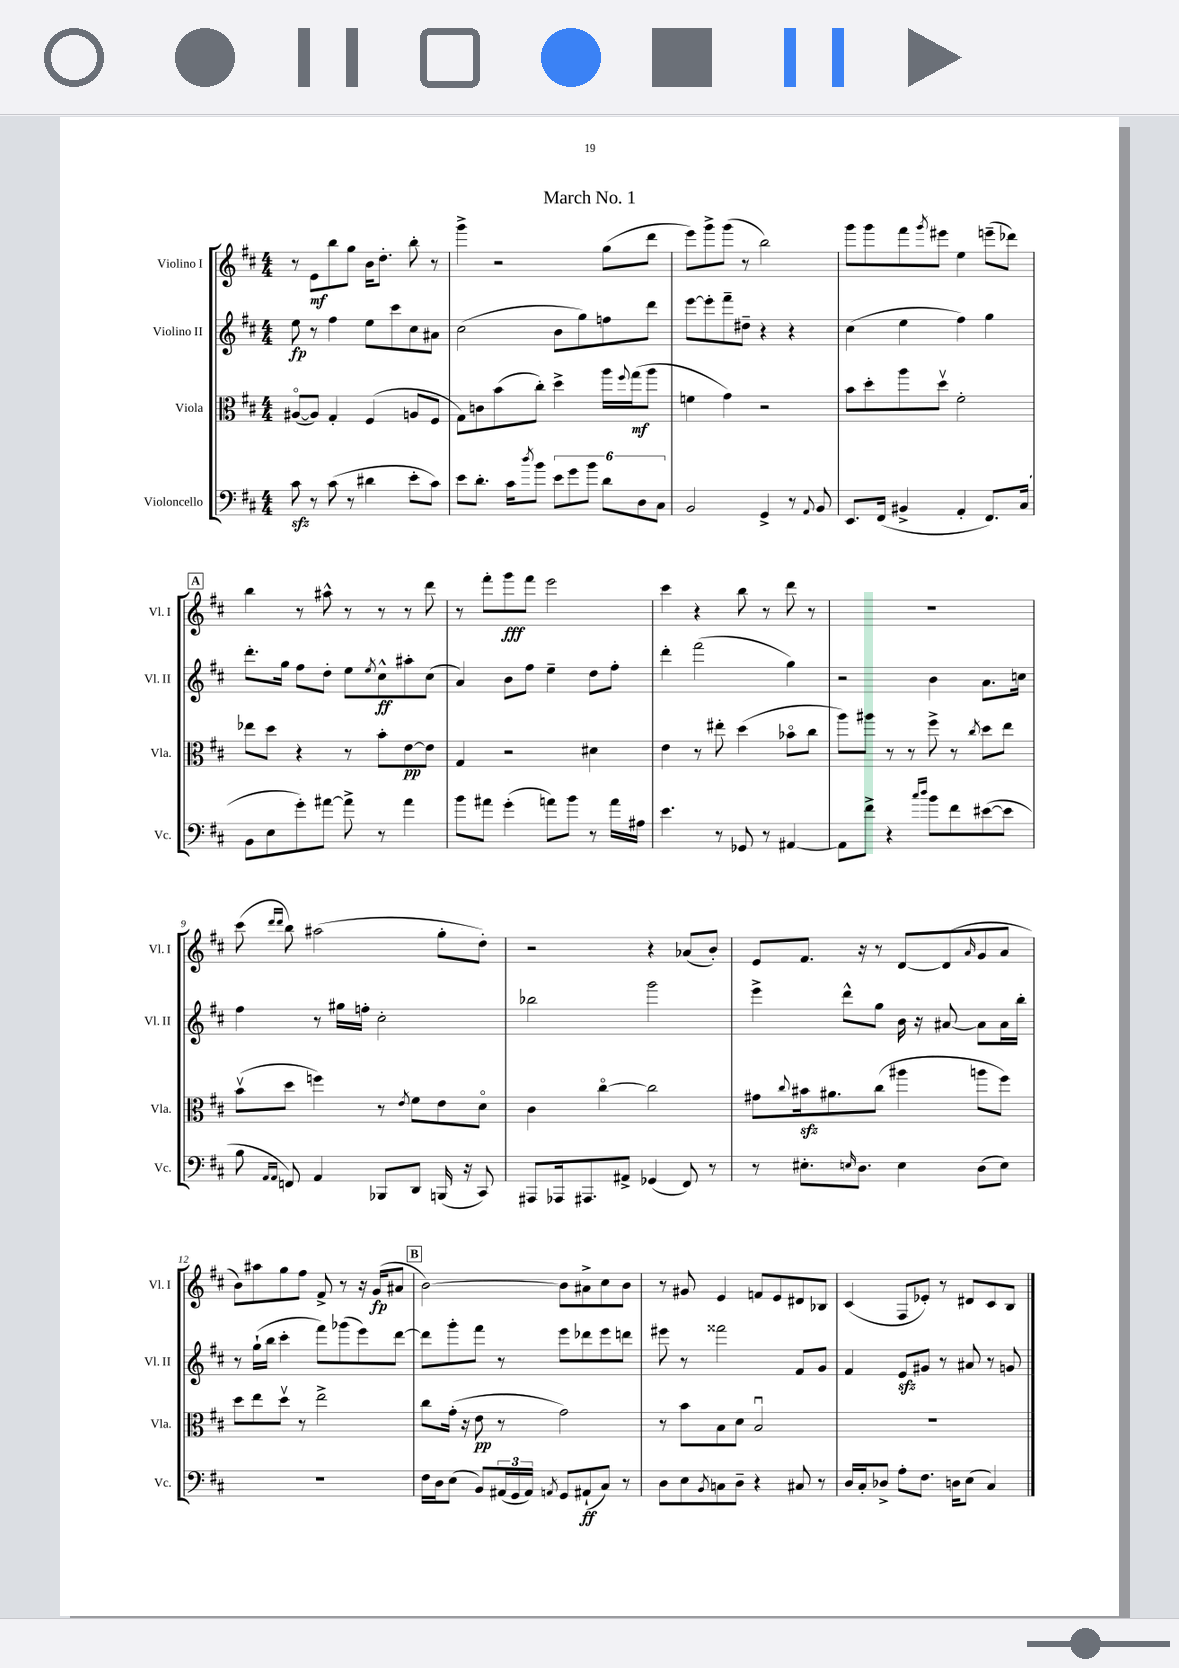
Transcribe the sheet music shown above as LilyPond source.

\header { title = "March No. 1" }
<<
\new StaffGroup <<
\new Staff = "s0" \with { instrumentName = "Violino I" shortInstrumentName = "Vl. I" } {
    \clef treble \key d \major \numericTimeSignature \time 4/4
    r8 e'8\mf b''8 g''8 b'16 d''8.-. b''8-. r8 |
    g'''4-> r2 g''8( d'''8 |
    e'''8) g'''8-> g'''8( r8 b''2) |
    g'''8 g'''8 fis'''8 \acciaccatura { g'''8 } eis'''8 e''4 e'''8--( des'''8) |
    \mark \markup { \box "A" } b''4 r8 ais''8-^ r8 r8 r8 d'''8 |
    r8 fis'''8-. g'''8\fff fis'''8 e'''2 |
    cis'''4 r4 b''8 r8 d'''8 r8 |
    R1 |
    cis'''8( \grace { d'''16 d'''16 } b''8) ais''2( g''8-. d''8-.) |
    r2 r4 aes'8( b'8-.) |
    e'8 fis'8. r16 r8 d'8~ d'8( \grace { a'16 } g'8 a'8 |
    b'8) ais''8 g''8 fis''8 fis'8-> r8 r16 g'16\fp( ais'8 |
    \mark \markup { \box "B" } b'2~) b'8 ais'8-> cis''8 b'8 |
    r8 gis'8 e'4 f'8 e'8 dis'8 bes8 |
    cis'4( fis8 ees'8-.) r8 dis'8 cis'8 b8 \bar "|." |
}
\new Staff = "s1" \with { instrumentName = "Violino II" shortInstrumentName = "Vl. II" } {
    \clef treble \key d \major \numericTimeSignature \time 4/4
    e''8\fp r8 fis''4 e''8 cis'''8 cis''8 ais'8 |
    cis''2( b'8 g''8) f''8 d'''8 |
    e'''8~ e'''8-. fis'''8-- dis''8-- r4 r4 |
    cis''4( e''4 fis''4) g''4 |
    \mark \markup { \box "A" } d'''8.-. g''16 fis''8 d''8-. e''8 \acciaccatura { e''8 } cis''8-^\ff ais''8-. cis''8( |
    a'4) b'8 fis''8 e''4-- d''8 fis''8-. |
    d'''4-. fis'''2( g''4) |
    r2 b'4 a'8. c''16 |
    fis''4 r8 gis''16 f''16-. cis''2-. |
    bes''2 g'''2 |
    e'''4-> d'''8-^ g''8 b'16 r16 ais'8~ ais'8 ais'16 b''16-. |
    r8 g''16-!( b''16 cis'''4-. fis'''8) ges'''8( e'''8) d'''8~ |
    \mark \markup { \box "B" } d'''8 g'''8-. fis'''8 r8 e'''8 des'''8 e'''8 d'''8 |
    eis'''8 r8 fisis'''2 fis'8 g'8 |
    fis'4 e'8\sfz gis'8 r8 ais'8 r8 g'8 \bar "|." |
}
\new Staff = "s2" \with { instrumentName = "Viola" shortInstrumentName = "Vla." } {
    \clef alto \key d \major \numericTimeSignature \time 4/4
    ais8~\flageolet( ais8) g4-. fis4( a8 fis8 |
    g8) c'8 b'8( cis''8-.) d''4-> a''16 \appoggiatura { fis''8 } g''16\mf( a''8 |
    f'4 g'4) r2 |
    b'8 d''8-. a''8 d''8\upbow fis'2-. |
    \mark \markup { \box "A" } ees''8 d''8 r4 r8 b'8-. e'8~\pp e'8 |
    g4 r2 dis'4 |
    e'4 r8 eis''8-. d''4( bes'8\flageolet cis''8 |
    a''8) ais''8 r8 r8 fis''8-> r8 \acciaccatura { cis''8 } d''8 e''8 |
    b'8\upbow( d''8 f''4) r8 \acciaccatura { e'8 } fis'8 e'8 d'8\flageolet |
    cis'4 cis''4~\flageolet cis''2 |
    gis'8 \appoggiatura { cis''8 } bis'16\sfz ais'8. cis''8( ais''4 a''8 fis''8) |
    d''8 e''8 d''8\upbow r8 e''2-> |
    \mark \markup { \box "B" } cis''8 g'16-.( r16 e'8\pp r8 g'2) |
    r8 b'8 b8 d'8 b2\downbow |
    R1 \bar "|." |
}
\new Staff = "s3" \with { instrumentName = "Violoncello" shortInstrumentName = "Vc." } {
    \clef bass \key d \major \numericTimeSignature \time 4/4
    cis'8\sfz r8 cis'8( r8 dis'4 e'8-. cis'8) |
    e'8 d'8.-. cis'16 \acciaccatura { d''8 } b'8 \tuplet 6/4 { e'8 g'8 b'8 d'8 d8 cis8 } |
    b,2 g,4-> r8 \appoggiatura { a,8 } b,8 |
    e,8. fis,16( bis,4-> a,4-. fis,8.) cis16( |
    \mark \markup { \box "A" } b,8 e8 g'8-.) ais'8~ ais'8-> r8 ais'4 |
    b'8 ais'8 g'4-.( a'8) b'8 r8 a'16 ais16 |
    e'4. r8 ges,8 r8 ais,4~ |
    ais,8 fis'8-> r4 \grace { cis''16 d''16 } b'8 fis'8 eis'8~( eis'8 |
    b8 \grace { a,16 a,16 } f,8) a,4 bes,,8 d,8 b,,16( r16 cis,8) |
    ais,,8 aes,,16 ais,,8. ais,8-> ges,4( fis,8) r8 |
    r8 eis8.-. \grace { e16 } d8. e4 d8( e8) |
    R1 |
    \mark \markup { \box "B" } fis16 d16 e8( b,8) \tuplet 3/2 { ais,16( g,16 ais,16) } \acciaccatura { a,8 } g,8 ais,8-!\ff( cis8) r8 |
    d8 e8 \acciaccatura { b,8 } c8 d8-- r4 cis8 r8 |
    d16 cis16-. des8-> a8-. fis8. d16 e8( cis4) \bar "|." |
}
>>
>>
